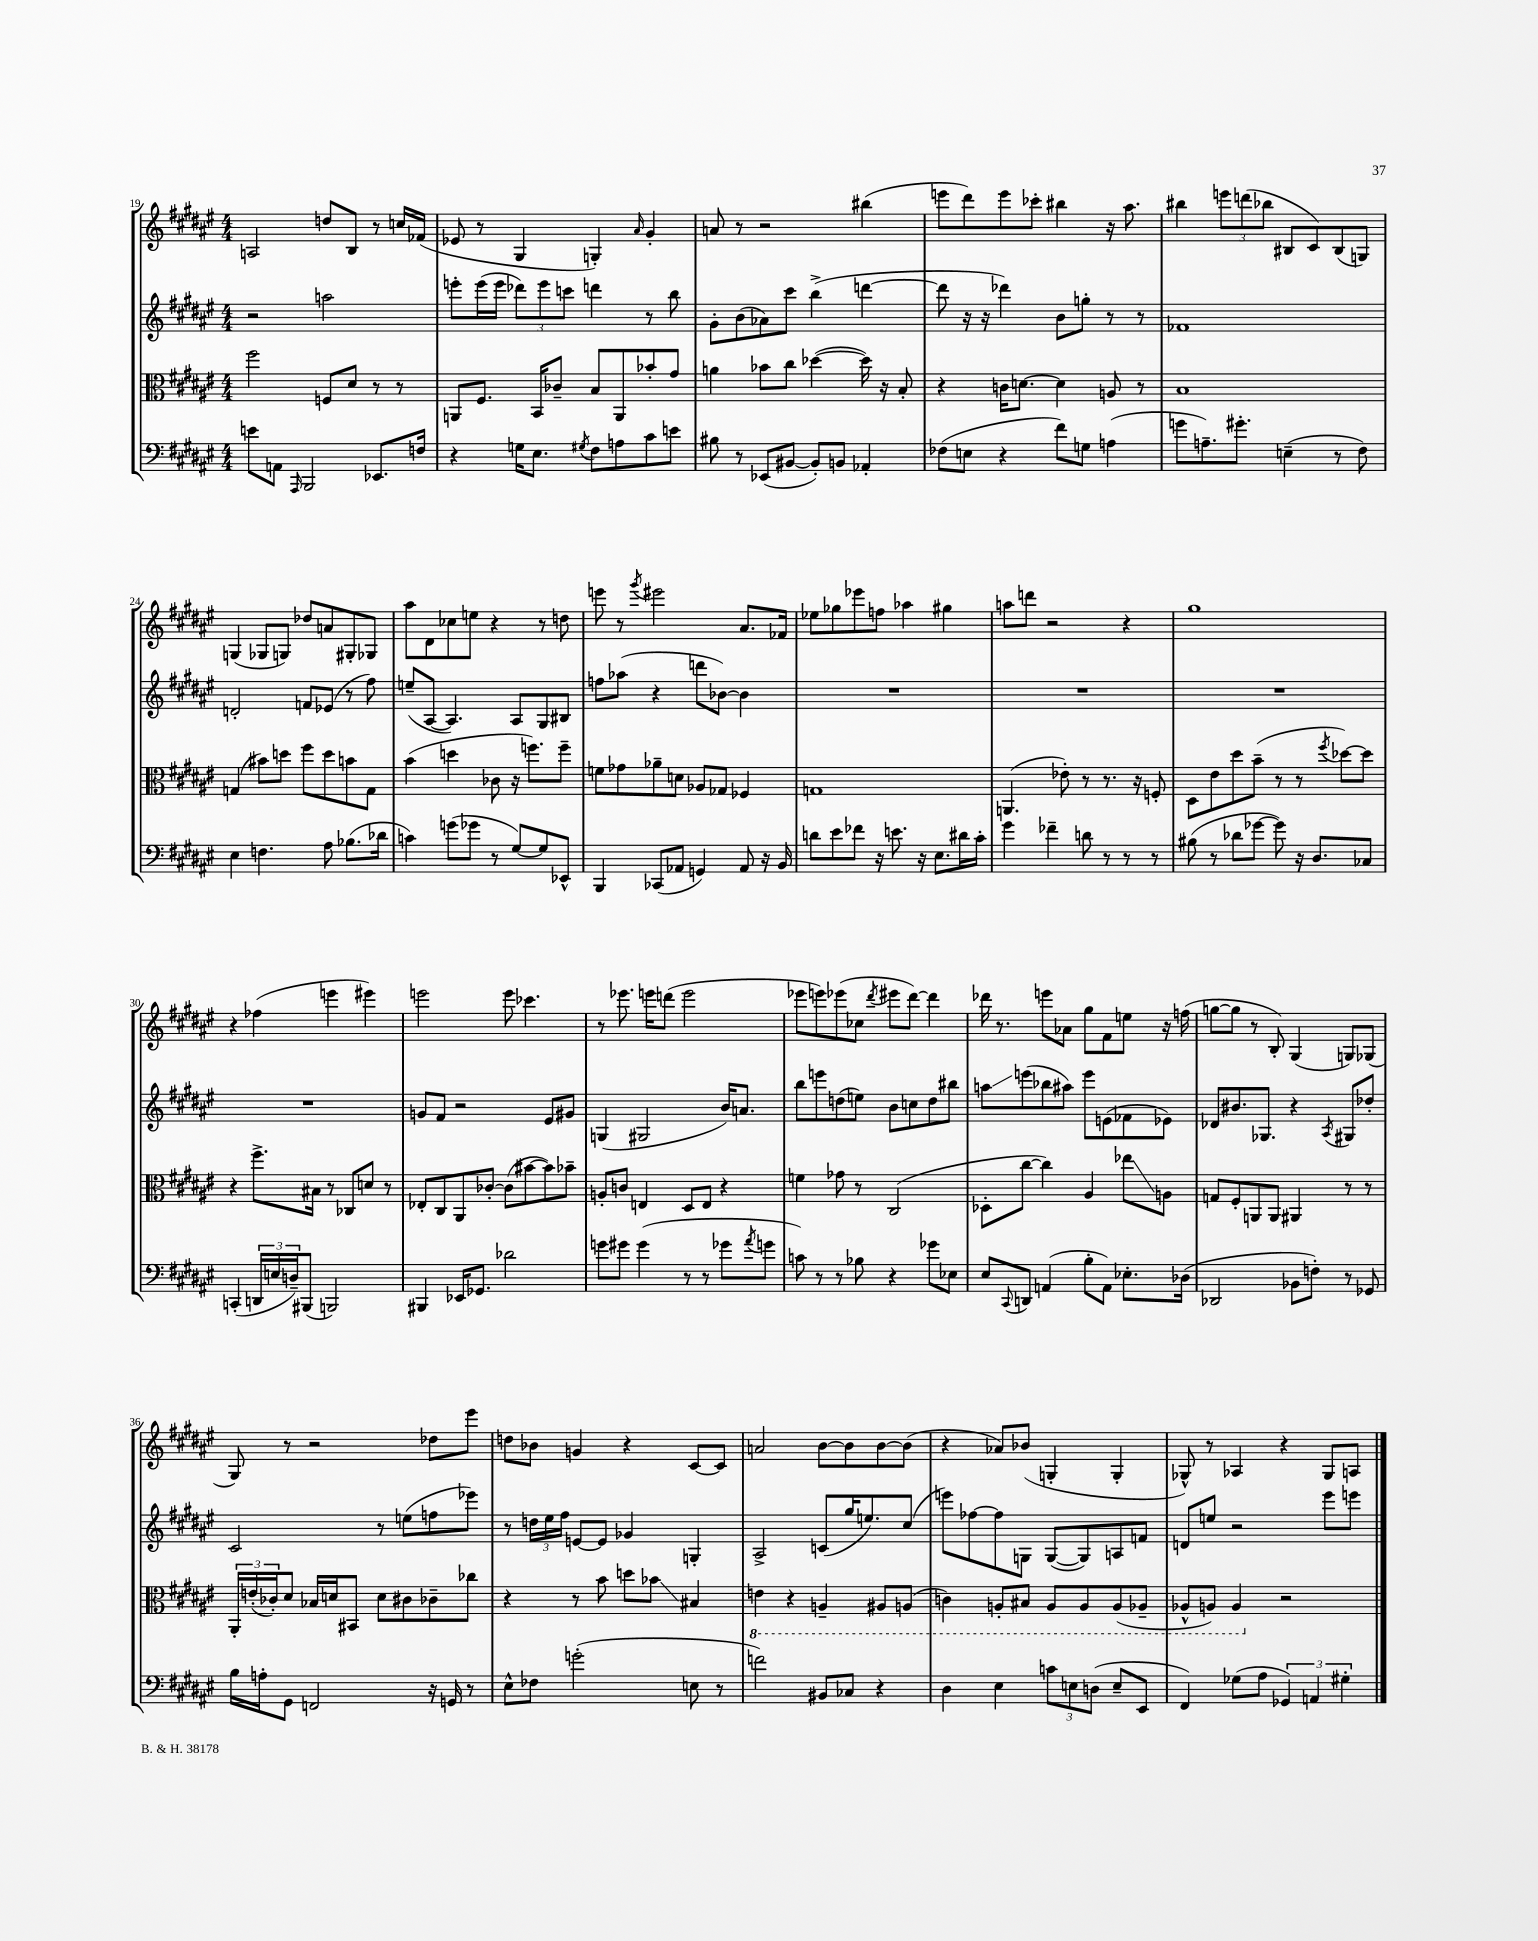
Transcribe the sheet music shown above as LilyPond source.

<<
\new StaffGroup <<
\new Staff = "s0" {
    \clef treble \key fis \major \numericTimeSignature \time 4/4
    a2 d''8 b8 r8 c''16 fes'16( |
    ees'8 r8 gis4 g4-.) \grace { ais'16 } gis'4-. |
    a'8 r8 r2 bis''4( |
    e'''8 dis'''8) e'''8 ces'''8-. bis''4 r16 ais''8. |
    bis''4 \tuplet 3/2 { e'''8 d'''8( bes''8 } bis8 cis'8) bis8( g8) |
    g4( ges8 g8) des''8 a'8 gis8-. ges8 |
    ais''8 dis'8 ces''8 e''8 r4 r8 d''8 |
    e'''8 r8 \acciaccatura { gis'''8 } eis'''2 ais'8. fes'16 |
    ees''8 ges''8 ees'''8 f''8 aes''4 gis''4 |
    a''8 d'''8 r2 r4 |
    gis''1 |
    r4 fes''4( e'''4 eis'''4) |
    e'''2 e'''8 ces'''4. |
    r8 ees'''8. e'''16 d'''8( e'''2 |
    ees'''8 e'''8) ees'''8( ces''8 \acciaccatura { dis'''8 } eis'''8 dis'''8~) dis'''4 |
    des'''16 r8. e'''8 aes'8 gis''8 fis'8 e''8 r16 f''16( |
    g''8~ g''8 r8 b8-.) gis4( g8) ges8( |
    gis8) r8 r2 des''8 eis'''8 |
    d''8 bes'8 g'4 r4 cis'8~ cis'8 |
    a'2 b'8~ b'8 b'8~ b'8( |
    r4 aes'8) bes'8( g4-. g4-. |
    ges8-^) r8 aes4 r4 ges8 a8 \bar "|." |
}
\new Staff = "s1" {
    \clef treble \key fis \major \numericTimeSignature \time 4/4
    r2 a''2 |
    e'''8-. e'''16( e'''16 \tuplet 3/2 { des'''8) e'''8 c'''8 } d'''4 r8 b''8 |
    gis'8-. b'8( aes'8) cis'''8 b''4->( d'''4~ |
    d'''8 r16 r16 des'''4) b'8 g''8-. r8 r8 |
    fes'1 |
    d'2-. f'8 ees'8( r8 fis''8) |
    e''8--( ais8~ ais4.) ais8 gis8 bis8 |
    f''8 aes''8( r4 d'''8 bes'8~) bes'4 |
    R1 |
    R1 |
    R1 |
    R1 |
    g'8 fis'8 r2 eis'8 gis'8 |
    g4( gis2 b'16) a'8. |
    b''8 e'''8 d''8( e''8) b'8 c''8 d''8 bis''8 |
    a''8\glissando e'''8( bes''8 ais''8) e'''8 e'8( fes'8 ees'8) |
    des'8 bis'8. ges8. r4 \acciaccatura { ais8 } gis8 des''8-. |
    cis'2 r8 e''8( f''8 ees'''8) |
    r8 \tuplet 3/2 { d''16 eis''16 fis''16 } e'8~ e'8 ges'4 g4-. |
    ais2-> c'8( gis''16 e''8.) cis''8( |
    e'''8) fes''8~ fes''8 g8 g8~( g8) a8 f'8 |
    d'8 e''8 r2 eis'''8 e'''8 \bar "|." |
}
\new Staff = "s2" {
    \clef alto \key fis \major \numericTimeSignature \time 4/4
    fis''2 f8 dis'8 r8 r8 |
    a,8 fis8. b,16 ces'8-- b8 a,8 bes'8-. gis'8 |
    a'4 bes'8 cis''8 des''4~( des''16) r16 b8-. |
    r4 c'16 d'8.~ d'4 a8 r8 |
    b1 |
    g4( bis'8) d''8 fis''8 d''8 b'8 g8 |
    b'4( d''4 ces'8 r16 f''8.) f''8-- |
    f'8 ges'8 aes'8-- d'8 aes8 ges8 fes4 |
    g1 |
    a,4.( ees'8-.) r8 r8. r16 f8-. |
    dis8 eis'8 dis''8 b'8--( r8 r8 \acciaccatura { fis''8 } des''8~) des''8 |
    r4 fis''8.-> bis16 r8 ces8 d'8 r8 |
    ees8-. cis8 ais,8 ces'8~-. ces'8( bis'8~ bis'8) bes'8-- |
    a8-. c'8 e4 dis8 e8 r4 |
    f'4 ges'8 r8 cis2( |
    des8-. cis''8~ cis''4) ais4 ees''8\glissando a8 |
    g8 fis8-. a,8 a,8 ais,4 r8 r8 |
    \tuplet 3/2 { ais,16-. e'16-.( ces'16-.) } dis'8 bes16 d'16 bis,8 d'8 cis'8 ces'8-- ces''8 |
    r4 r8 b'8 d''8 bes'8\glissando bis4 |
    \ottava #-1 e4 r4 a,4-- ais,8 a,8( |
    c4) a,8-. bis,8 a,8 a,8 a,8( aes,8-- |
    aes,8-^ a,8) a,4 \ottava #0 r2 \bar "|." |
}
\new Staff = "s3" {
    \clef bass \key fis \major \numericTimeSignature \time 4/4
    e'8 a,8 \grace { ais,,16 } b,,2 ees,8. f16 |
    r4 g16 eis8. \acciaccatura { gis8 } fis8 a8 cis'8 e'8 |
    bis8 r8 ees,8( bis,8~ bis,8-.) b,8 aes,4-. |
    fes8( e8 r4 fis'8) g8 a4( |
    g'8 a8.--) gis'8.-. e4--( r8 fis8) |
    eis4 f4. ais8 bes8.( des'16 |
    c'4) g'8( ges'8 r8 gis8~) gis8 ees,8-^ |
    b,,4 ces,8( aes,8 g,4) aes,8 r16 b,16 |
    d'8 eis'8 fes'8 r16 e'8. r16 eis8. dis'16 cis'16-. |
    gis'4 fes'4-- d'8 r8 r8 r8 |
    bis8( r8 des'8 ges'8~ ges'8) r16 dis8. ces8 |
    c,4-.( \tuplet 3/2 { d,16 e16 d16--) } bis,,8( b,,2) |
    bis,,4 ees,16 ges,8. des'2 |
    g'8 gis'8 gis'4( r8 r8 ges'8 \acciaccatura { ais'8 } g'8 |
    c'8) r8 r8 bes8 r4 ges'8 ees8 |
    eis8 \appoggiatura { cis,8 } d,8 a,4( b8-. a,8) ees8.-. des16( |
    des,2 bes,8 f8-.) r8 ges,8 |
    b16 a16-. gis,8 f,2 r16 g,16 r8 |
    eis8-^ fes8 g'2-.( e8 r8 |
    f'2) bis,8 ces8 r4 |
    dis4 eis4 \tuplet 3/2 { c'8 e8 d8( } e8-- eis,8 |
    fis,4) ges8( ais8 \tuplet 3/2 { ges,4) a,4 gis4-. } \bar "|." |
}
>>
>>
\layout { \context { \Score currentBarNumber = #19 } }
